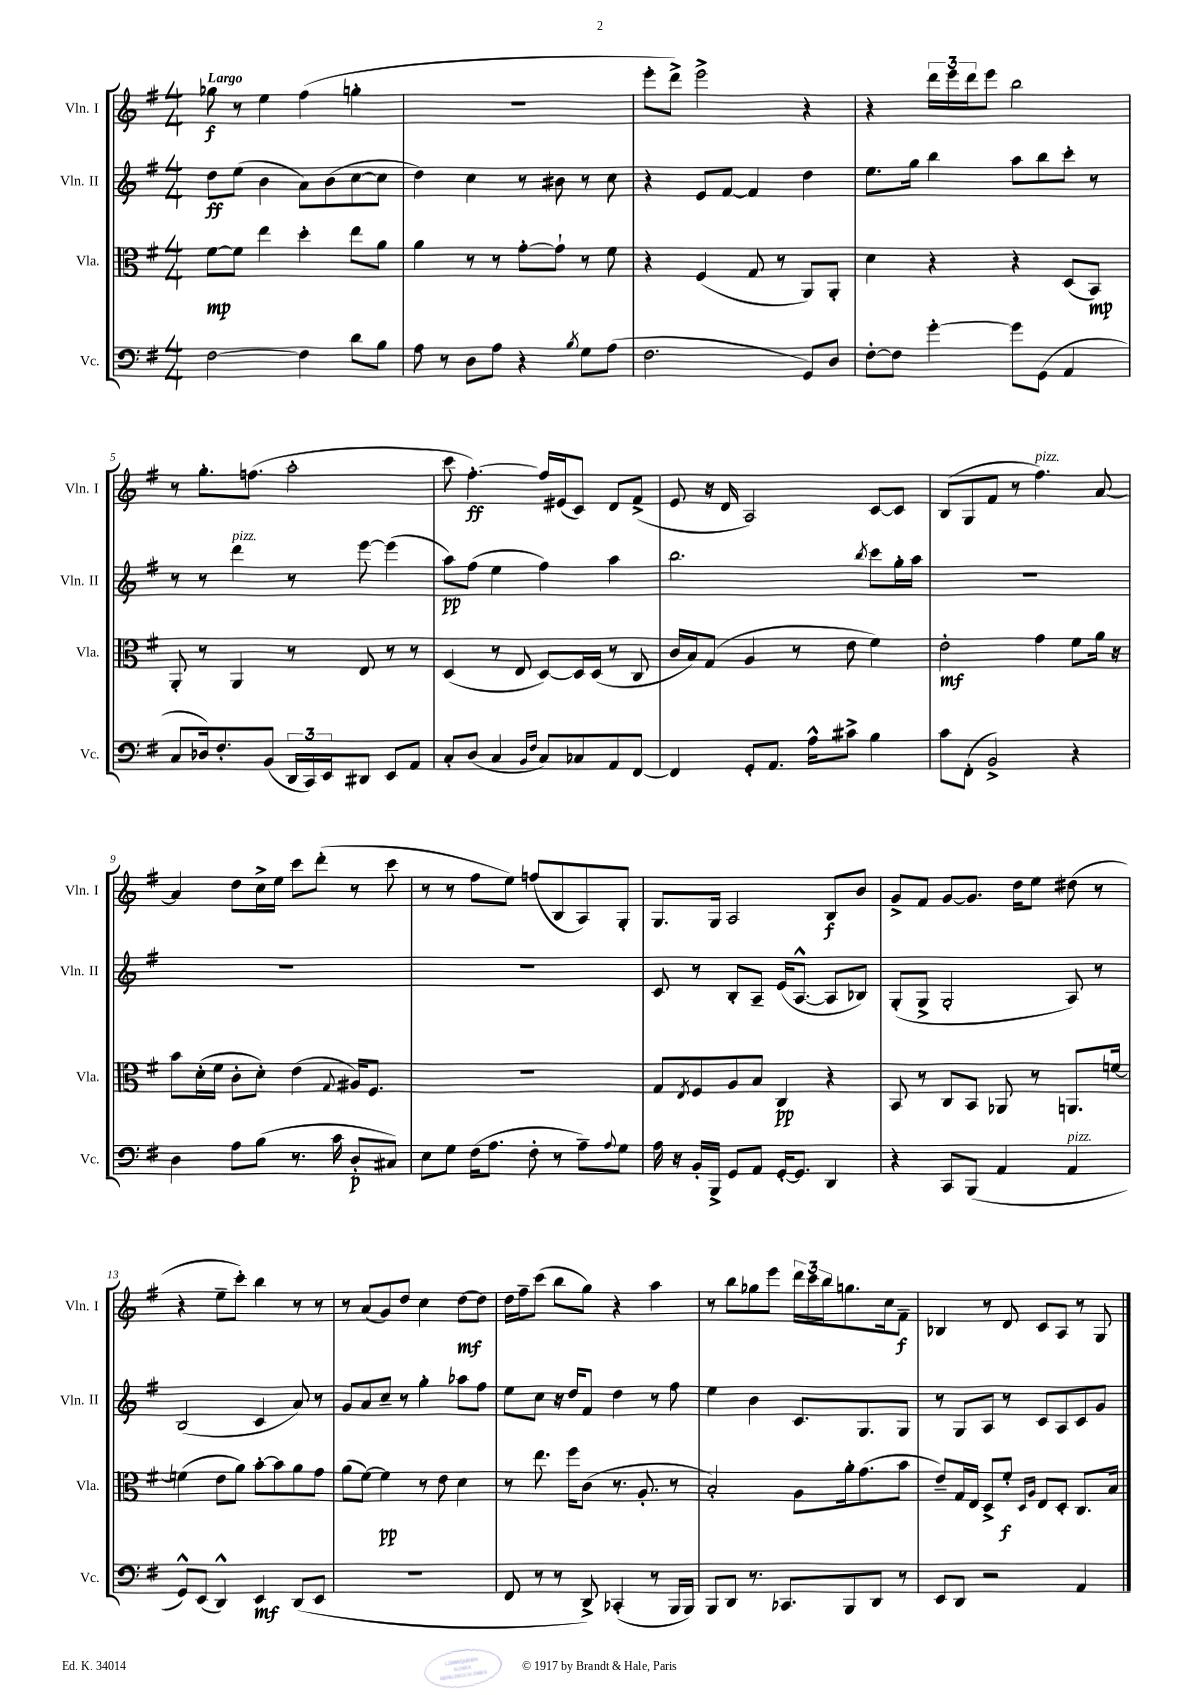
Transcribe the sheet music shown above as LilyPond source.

<<
\new StaffGroup <<
\new Staff = "s0" \with { instrumentName = "Vln. I" shortInstrumentName = "Vln. I" } {
    \clef treble \key g \major \numericTimeSignature \time 4/4 \tempo "Largo"
    ges''8\f r8 e''4 fis''4( g''4-. |
    R1 |
    e'''8-. d'''8->) e'''2-> r4 |
    r4 \tuplet 3/2 { d'''16 e'''16 d'''16 } e'''8 b''2 |
    r8 g''8.-. f''8.( a''2-. |
    c'''8 fis''4.~-.\ff) fis''16 eis'16( c'8) d'8 fis'8->( |
    e'8 r16 d'16 a2) c'8~ c'8 |
    b8( g8 fis'8 r8 fis''4.^\markup { \italic "pizz." }) a'8~ |
    a'4 d''8 c''16-> e''16 c'''8 d'''8-.( r8 c'''8 |
    r8 r8 fis''8 e''8) f''8( b8 a8) g8-. |
    g8. g16 a2 b8\f b'8 |
    g'8-> fis'8 g'8~ g'8. d''16 e''8 dis''8( r8 |
    r4 e''8-- c'''8-.) b''4 r8 r8 |
    r8 a'8( g'8) d''8 c''4 d''8~\mf d''8 |
    d''16 fis''16-- c'''8( b''8 g''8) r4 a''4 |
    r8 b''8 ges''8 e'''8 \tuplet 3/2 { d'''16 c'''16 b''16 } g''8. c''16 fis'8--\f |
    bes4 r8 d'8 c'8 a8 r8 g8 \bar "|." |
}
\new Staff = "s1" \with { instrumentName = "Vln. II" shortInstrumentName = "Vln. II" } {
    \clef treble \key g \major \numericTimeSignature \time 4/4
    d''8\ff e''8( b'4 a'8) b'8( c''8~ c''8 |
    d''4) c''4 r8 bis'8 r8 c''8 |
    r4 e'8 fis'8~ fis'4 d''4 |
    e''8. g''16 b''4 a''8 b''8 c'''8-. r8 |
    r8 r8 d'''4^\markup { \italic "pizz." } r8 e'''8~ e'''4( |
    a''8\pp) fis''8( e''4 fis''4) a''4 |
    b''2. \acciaccatura { b''8 } c'''8 g''16-. a''16 |
    R1 |
    R1 |
    R1 |
    c'8 r8 b8-. a8-- e'16( a8.~-^ a8 bes8) |
    g8-.( g8-> g2-. a8) r8 |
    b2( c'4 a'8) r8 |
    g'8 a'8 c''8-- r8 g''4-. aes''8 fis''8 |
    e''8 c''8 r16 d''16 fis'8 d''4 r8 fis''8 |
    e''4 b'4 c'8. g8. g8 |
    r8 g8 a8 r8 c'8 a8 c'8 g'8 \bar "|." |
}
\new Staff = "s2" \with { instrumentName = "Vla." shortInstrumentName = "Vla." } {
    \clef alto \key g \major \numericTimeSignature \time 4/4
    fis'8~\mp fis'8 e''4 d''4-. e''8 a'8 |
    a'4 r8 r8 g'8~-. g'8-! r8 fis'8 |
    r4 fis4( g8 r8 a,8) a,8-. |
    d'4 r4 r4 d8( b,8\mp) |
    a,8-. r8 a,4 r8 e8 r8 r8 |
    d4( r8 e8 d8~) d16 d16( r8 c8 |
    c'16 b16) g8( a4 r8 e'8 fis'4) |
    e'2-.\mf g'4 fis'8 a'16 r16 |
    b'8 d'16-.( fis'16 c'8-. d'8-.) e'4( \appoggiatura { g8 } ais16) fis8. |
    R1 |
    g8 \acciaccatura { e8 } fis8 a8 b8 c4\pp r4 |
    b,8 r8 c8 b,8 aes,8 r8 a,8. f'16~ |
    f'4( e'8 a'8) b'8~-. b'8 a'8 g'8 |
    a'8( fis'8~) fis'4\pp r8 e'8 d'4 |
    r8 e''8. fis''16 c'8( r8. a8.-. r8 |
    b2-.) a8 a'16-. g'8.( b'8 |
    e'8--) g16 e16 d8-> fis'8-.\f \grace { d16 a16 } e8 d8-. c8. b16 \bar "|." |
}
\new Staff = "s3" \with { instrumentName = "Vc." shortInstrumentName = "Vc." } {
    \clef bass \key g \major \numericTimeSignature \time 4/4
    fis2~ fis4 d'8 b8 |
    a8 r8 d8 a8 r4 \acciaccatura { b8 } g8 a8( |
    fis2. g,8) d8 |
    fis8~-. fis8 g'4~-. g'8 g,8( a,4 |
    c8 des16) fis8.-. b,8( \tuplet 3/2 { d,16 c,16) e,16 } dis,8 e,8 a,8 |
    c8-. d8( c4 \grace { b,16 fis16 } c8) ces8 a,8 fis,8~ |
    fis,4 g,8-. a,8. a16-^ cis'8-> b4 |
    c'8 fis,8-.( b,2->) r4 |
    d4 a8 b8( r8. c'16 d8-.\p cis8) |
    e8 g8 fis16( a8. fis8-. r8 a8--) \appoggiatura { a8 } g8 |
    a16 r16 b,16-. b,,16-> g,8 a,8 g,16~-. g,8. d,4 |
    r4 c,8 b,,8( a,4 a,4^\markup { \italic "pizz." } |
    g,8-^) e,8( d,4-^) e,4\mf d,8( e,8 |
    R1 |
    fis,8 r8 r8 d,8->) ces,4-.( r8 b,,16 b,,16) |
    b,,8 d,8 r8. ces,8. b,,8 d,8 r8 |
    e,8 d,8 r2 a,4 \bar "|." |
}
>>
>>
